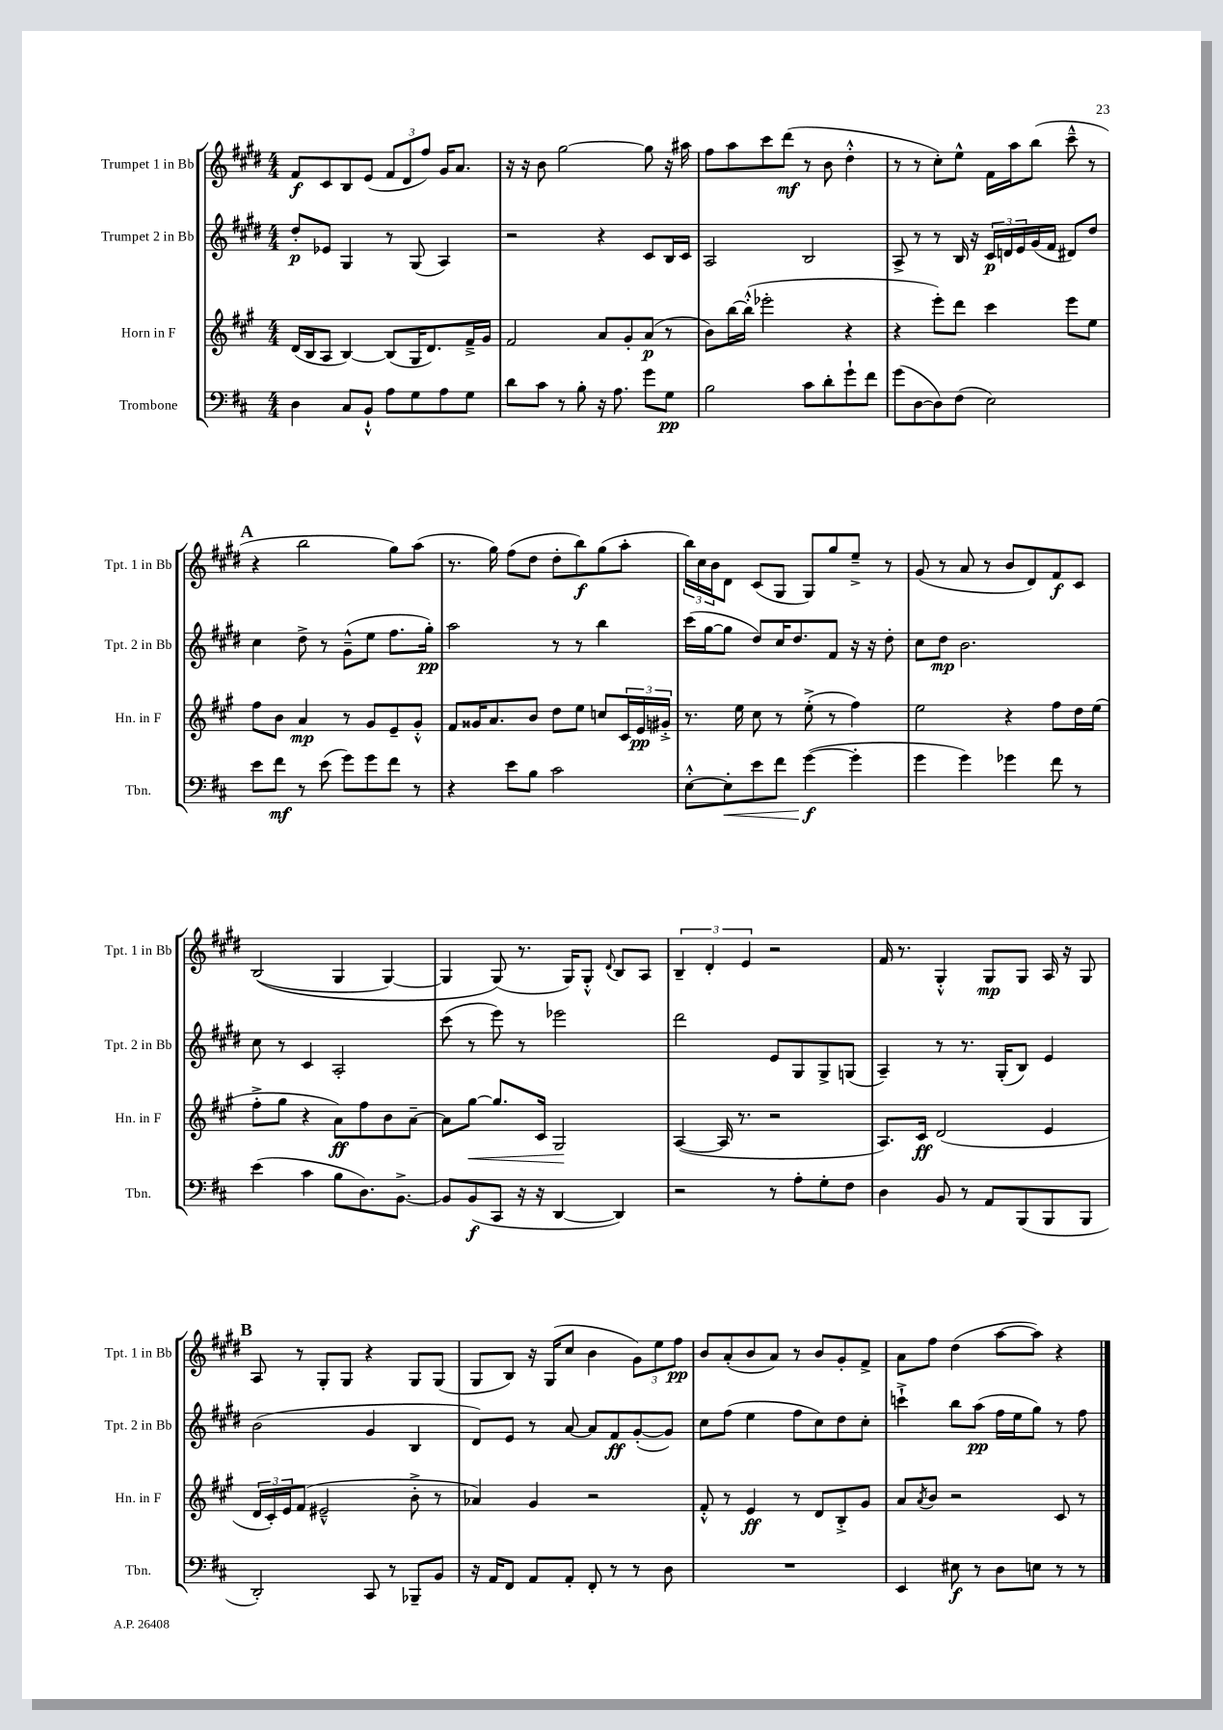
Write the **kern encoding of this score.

**kern	**kern	**kern	**kern
*staff4	*staff3	*staff2	*staff1
*clefF4	*clefG2	*clefG2	*clefG2
*k[f#c#]	*k[f#c#g#]	*k[f#c#g#d#]	*k[f#c#g#d#]
*M4/4	*M4/4	*M4/4	*M4/4
4D	(16d	8dd#'	8f#
.	16B	.	.
.	8A	8e-	8c#
8C#	[4B)	4G#	8B
8BB`^^	.	.	(8e
8A	(8B]	8r	12f#
.	.	.	12d#
8G	16G#	(8G#	.
.	.	.	12ff#)
.	8.d)	.	.
8A	.	4A)	16g#
.	.	.	8.a
8G	16f#~^	.	.
.	16g#	.	.
=	=	=	=
8d	2f#	2r	16r
.	.	.	16r
8c#	.	.	8b
8r	.	.	[2gg#
8B'	.	.	.
16r	8a	4r	.
8.A	.	.	.
.	8g#'	.	.
8g	(8a	8c#	8gg#]
8G	8r	16B	16r
.	.	16c#	16aa#
=	=	=	=
2B	8b)	2A	8ff#
.	[16bb	.	8aa
.	(16bb'^^]	.	.
.	2eee-'	.	8ccc#
.	.	.	(8ddd#
8c#	.	2B	8r
8d'	.	.	8b
8g`	4r	.	4dd#'^^
8f#	.	.	.
=	=	=	=
(8g	4r	8A^	8r
[8D	.	8r	8r
8D])	8eee')	8r	8cc#')
(8F#	8ddd	16B	8ee^^
.	.	16r	.
2E)	4ccc#	24c#	16f#
.	.	24d	.
.	.	.	16aa
.	.	24e	.
.	.	(16g#	(8bb
.	.	16f#	.
.	8eee	8d#)	8ccc#~^^
.	8ee	8dd#	8r
=	=	=	=
8e	8ff#	4cc#	4r
8f#	8b	.	.
8r	4a	8dd#^	2bb
(8e	.	8r	.
8g)	8r	(8g#~^^	.
8g	8g#	8ee	.
8f#	8e~	8.ff#	8gg#)
8r	8g#'^^	.	(8aa
.	.	16gg#')	.
=	=	=	=
4r	8f#	2aa	8.r
.	16g##	.	.
.	8.a	.	16gg#)
8e	.	.	(8ff#
8B	8b	.	8dd#
2c#	8dd	8r	8dd#'
.	8ee	8r	8bb)
.	8cc	4bb	(8gg#
.	24c#	.	8aa'
.	24e	.	.
.	24g#'^	.	.
=	=	=	=
[8E'^^	8.r	(16ccc#	24bb)
.	.	.	24cc#
.	.	[16gg#	.
.	.	.	24b
8E']	.	8gg#]	8d#
.	16ee	.	.
8e	8cc#	8dd#)	(8c#
8f#	8r	16cc#	8G#
.	.	8.dd#	.
([4g	(8ee'^	.	8G#)
.	8r	8f#	8gg#
4g']	4ff#)	16r	8ee~^
.	.	16r	.
.	.	8dd#'	8r
=	=	=	=
4g	2ee	8cc#	(8g#
.	.	8dd#	8r
4g)	.	2.b	8a
.	.	.	8r
4g-	4r	.	8b
.	.	.	8d#)
8f#	8ff#	.	8f#
8r	16dd	.	8c#
.	(16ee	.	.
=	=	=	=
(4e	8ff#'^	8cc#	&((2B
.	8gg#	8r	.
4c#	4r	4c#	.
8B	8a)	2A'	4G#
8.D)	8ff#	.	.
.	8b	.	[4G#)
[8.BB^	.	.	.
.	[8a~	.	.
=	=	=	=
8BB]	8a]	(8ccc#	4G#]
(8BB	[8gg#	8r	.
8CC#	8.gg#]	8eee)	(8G#&)
16r	.	8r	8.r
16r	16c#	.	.
[4DD	2G#	2eee-	.
.	.	.	16G#)
.	.	.	8G#'^^
.	.	.	8qqd#
4DD])	.	.	8B
.	.	.	8A
=	=	=	=
2r	([4A	2ddd#	6B~
.	.	.	6d#'
.	16A]	.	.
.	8.r	.	.
.	.	.	6e
8r	2r	8e	2r
8A'	.	8G#	.
8G'	.	8G#^	.
8F#	.	(8G	.
=	=	=	=
4D	8.A)	4A~)	16f#
.	.	.	8.r
.	16c#	.	.
8BB	(2d	8r	4G#'^^
8r	.	8.r	.
8AA	.	.	8G#
.	.	(16G#'	.
(8BBB	.	8B)	8G#
8BBB	4e	4e	16A
.	.	.	16r
8BBB	.	.	8G#
=	=	=	=
2DD')	24d	(2b	8A
.	24c#')	.	.
.	24e	.	.
.	(8f#	.	8r
.	2e#~^^	.	8G#'
.	.	.	8G#
8CC#	.	4g#	4r
8r	.	.	.
8BBB-~	8b'^	4B	8G#
8BB	8r	.	(8G#
=	=	=	=
16r	4a-)	8d#)	8G#
16AA	.	.	.
8FF#	.	8e	8B)
8AA	4g#	8r	16r
.	.	.	(16G#
8AA'	.	[8a	8cc#
8FF#'	2r	8a]	4b
8r	.	8f#	.
8r	.	([8g#'	12g#)
.	.	.	12ee
8D	.	8g#])	.
.	.	.	12ff#
=	=	=	=
1r	8f#'^^	8cc#	8b
.	8r	(8ff#	(8a'
.	4e	4ee	8b
.	.	.	8a)
.	8r	8ff#	8r
.	8d	8cc#)	8b
.	8B'^	8dd#	8g#'
.	8g#	8cc#'	8f#^
=	=	=	=
4EE	8a	4ccc`^	8a
.	8qa	.	.
.	8b	.	8ff#
8E#	2r	8bb	(4dd#
8r	.	(8aa	.
8D	.	16ff#	[8aa
.	.	16ee	.
8E	.	8gg#)	8aa])
8r	8c#	8r	4r
8r	8r	8ff#	.
==	==	==	==
*-	*-	*-	*-
